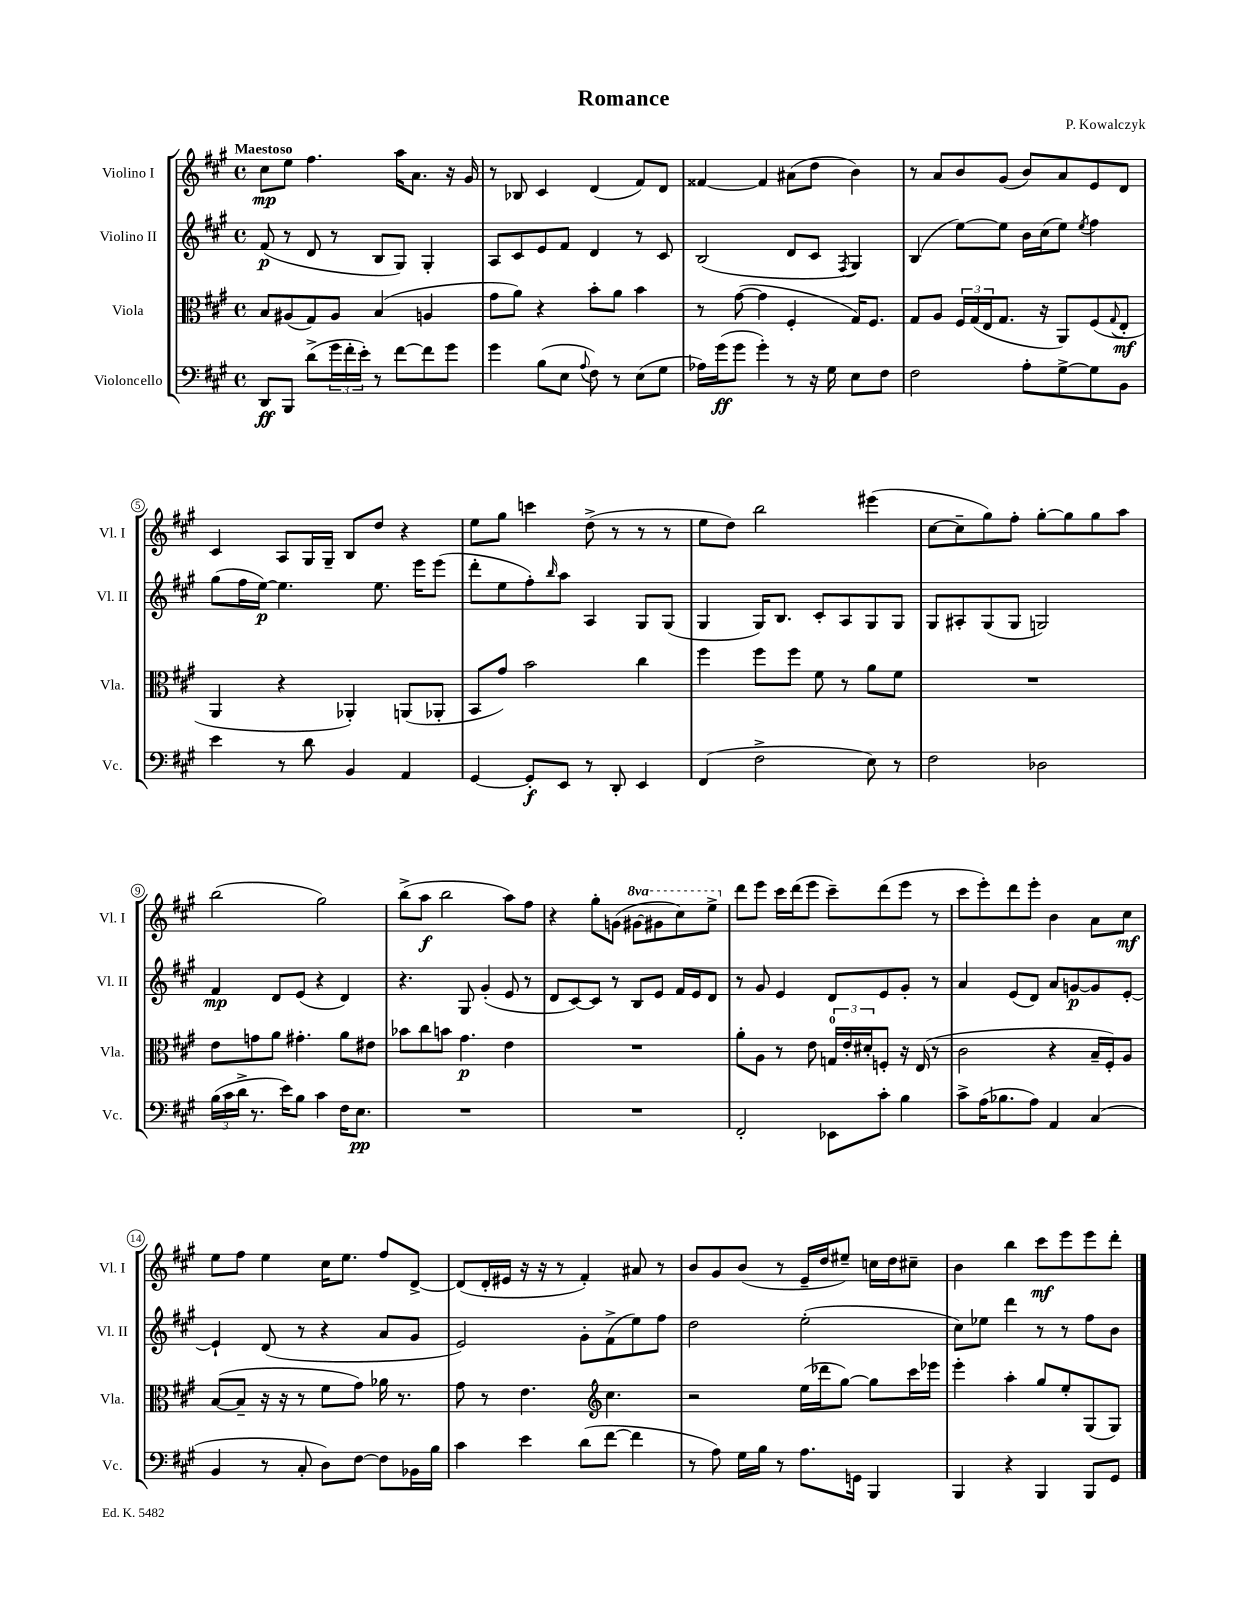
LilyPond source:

\header { title = "Romance" composer = "P. Kowalczyk" }
<<
\new StaffGroup <<
\new Staff = "s0" \with { instrumentName = "Violino I" shortInstrumentName = "Vl. I" } {
    \clef treble \key a \major \defaultTimeSignature \time 4/4 \set Staff.ottavationMarkups = #ottavation-simple-ordinals \tempo "Maestoso"
    cis''8\mp e''8 fis''4. a''16 a'8. r16 gis'16 |
    r8 bes8 cis'4 d'4( fis'8) d'8 |
    fisis'4~ fisis'4 ais'8( d''8 b'4) |
    r8 a'8 b'8 gis'8( b'8) a'8 e'8 d'8 |
    cis'4 a8 gis16 gis16-- b8 d''8 r4 |
    e''8 gis''8 c'''4 d''8->( r8 r8 r8 |
    e''8 d''8) b''2 eis'''4( |
    cis''8~ cis''8-- gis''8) fis''8-. gis''8~-. gis''8 gis''8 a''8 |
    b''2( gis''2) |
    b''8->( a''8\f b''2 a''8) fis''8 |
    r4 gis''8-. g'8( \ottava #1 gis''!8~ gis''!8 cis'''8) e'''8-> \ottava #0 |
    d'''8 e'''8 cis'''16 d'''16( e'''8 cis'''8--) d'''8( e'''8 r8 |
    cis'''8 e'''8-.) d'''8 e'''8-. b'4 a'8 cis''8\mf |
    e''8 fis''8 e''4 cis''16 e''8. fis''8 d'8~-> |
    d'8( d'16-. eis'16 r16 r16 r8 fis'4-.) ais'8 r8 |
    b'8 gis'8 b'8( r8 e'16-- d''16 eis''8--) c''16 d''16 cis''8-- |
    b'4 b''4 cis'''8\mf e'''8 e'''8 d'''8-. \bar "|." |
}
\new Staff = "s1" \with { instrumentName = "Violino II" shortInstrumentName = "Vl. II" } {
    \clef treble \key a \major \defaultTimeSignature \time 4/4
    fis'8\p( r8 d'8 r8 b8 gis8) gis4-. |
    a8 cis'8 e'8 fis'8 d'4 r8 cis'8 |
    b2( d'8 cis'8 \acciaccatura { fis8 } gis4) |
    b4( e''8~) e''8 b'16 cis''16( e''8) \acciaccatura { e''8 } fis''4 |
    gis''8( fis''16 e''16~\p) e''4. e''8. e'''16 e'''8( |
    d'''8-. e''8 fis''8-.) \grace { b''16 } a''8 a4 gis8 gis8( |
    gis4 gis16) b8. cis'8-. a8 gis8 gis8 |
    gis8 ais8-. gis8( gis8 g2) |
    fis'4\mp d'8 e'8( r4 d'4) |
    r4. gis8 gis'4-.( e'8 r8 |
    d'8 cis'8~) cis'8 r8 b8 e'8 fis'16 e'16 d'8 |
    r8 gis'8 e'4 d'8 e'8 gis'8-. r8 |
    a'4 e'8( d'8) a'8 g'8~\p g'8 e'8~-. |
    e'4-! d'8( r8 r4 a'8 gis'8 |
    e'2) gis'8-. fis'8->( e''8) fis''8 |
    d''2 e''2-.( |
    cis''8) ees''8 d'''4 r8 r8 fis''8 b'8 \bar "|." |
}
\new Staff = "s2" \with { instrumentName = "Viola" shortInstrumentName = "Vla." } {
    \clef alto \key a \major \defaultTimeSignature \time 4/4
    b8 ais8( gis8) ais8 b4( a4 |
    gis'8 a'8) r4 b'8-. a'8 b'4 |
    r8 gis'8~( gis'4 fis4-. gis16) fis8. |
    gis8 a8 \tuplet 3/2 { fis16 gis16( e16 } gis8. r16 a,8) fis8( \appoggiatura { gis8 } e8-.\mf |
    a,4 r4 aes,4-.) a,8( aes,8-. |
    b,8 gis'8) b'2 cis''4 |
    fis''4 fis''8 fis''8 fis'8 r8 a'8 fis'8 |
    R1 |
    e'8 g'8 a'8 gis'4.-. a'8 eis'8 |
    bes'8 cis''8 b'8 gis'4.\p e'4 |
    R1 |
    a'8-. a8 r8 e'8 \tuplet 3/2 { g16-0 e'16-. dis'16-. } f8-. r16 e16( r8 |
    cis'2 r4 b16-- fis16-.) a8 |
    b8~( b8-- r16 r16 r8 fis'8 gis'8) aes'16 r8. |
    gis'8 r8 e'4. \clef treble cis''4. |
    r2 e''16( des'''16 gis''8~) gis''8 cis'''16 ees'''16 |
    e'''4-. a''4-. gis''8 e''8-. gis8( gis8) \bar "|." |
}
\new Staff = "s3" \with { instrumentName = "Violoncello" shortInstrumentName = "Vc." } {
    \clef bass \key a \major \defaultTimeSignature \time 4/4
    d,8\ff b,,8 d'8->( \tuplet 3/2 { gis'16 fis'16-. e'16-.) } r8 fis'8~ fis'8 gis'8 |
    gis'4 b8( e8 \appoggiatura { a8 } fis8) r8 e8( gis8 |
    aes16) gis'16\ff( gis'8 gis'4-.) r8 r16 gis16 e8 fis8 |
    fis2 a8-. gis8~-> gis8 b,8 |
    e'4 r8 d'8 b,4 a,4 |
    gis,4~ gis,8-.\f e,8 r8 d,8-. e,4 |
    fis,4( fis2-> e8) r8 |
    fis2 des2 |
    \tuplet 3/2 { b16( cis'16 d'16-> } r8. e'16) b8 cis'4 fis16 e8.\pp |
    R1 |
    R1 |
    fis,2-. ees,8 cis'8-. b4 |
    cis'8-> a16( bes8. a8) a,4 cis4( |
    b,4 r8 cis8-. d8) fis8~ fis8 bes,16 b16 |
    cis'4 e'4 d'8( fis'8~ fis'4 |
    r8 a8) gis16 b16 r8 a8. g,16 b,,4 |
    b,,4 r4 b,,4 b,,8 gis,8 \bar "|." |
}
>>
>>
\layout { \context { \Score \override BarNumber.stencil = #(make-stencil-circler 0.1 0.3 ly:text-interface::print) } }
